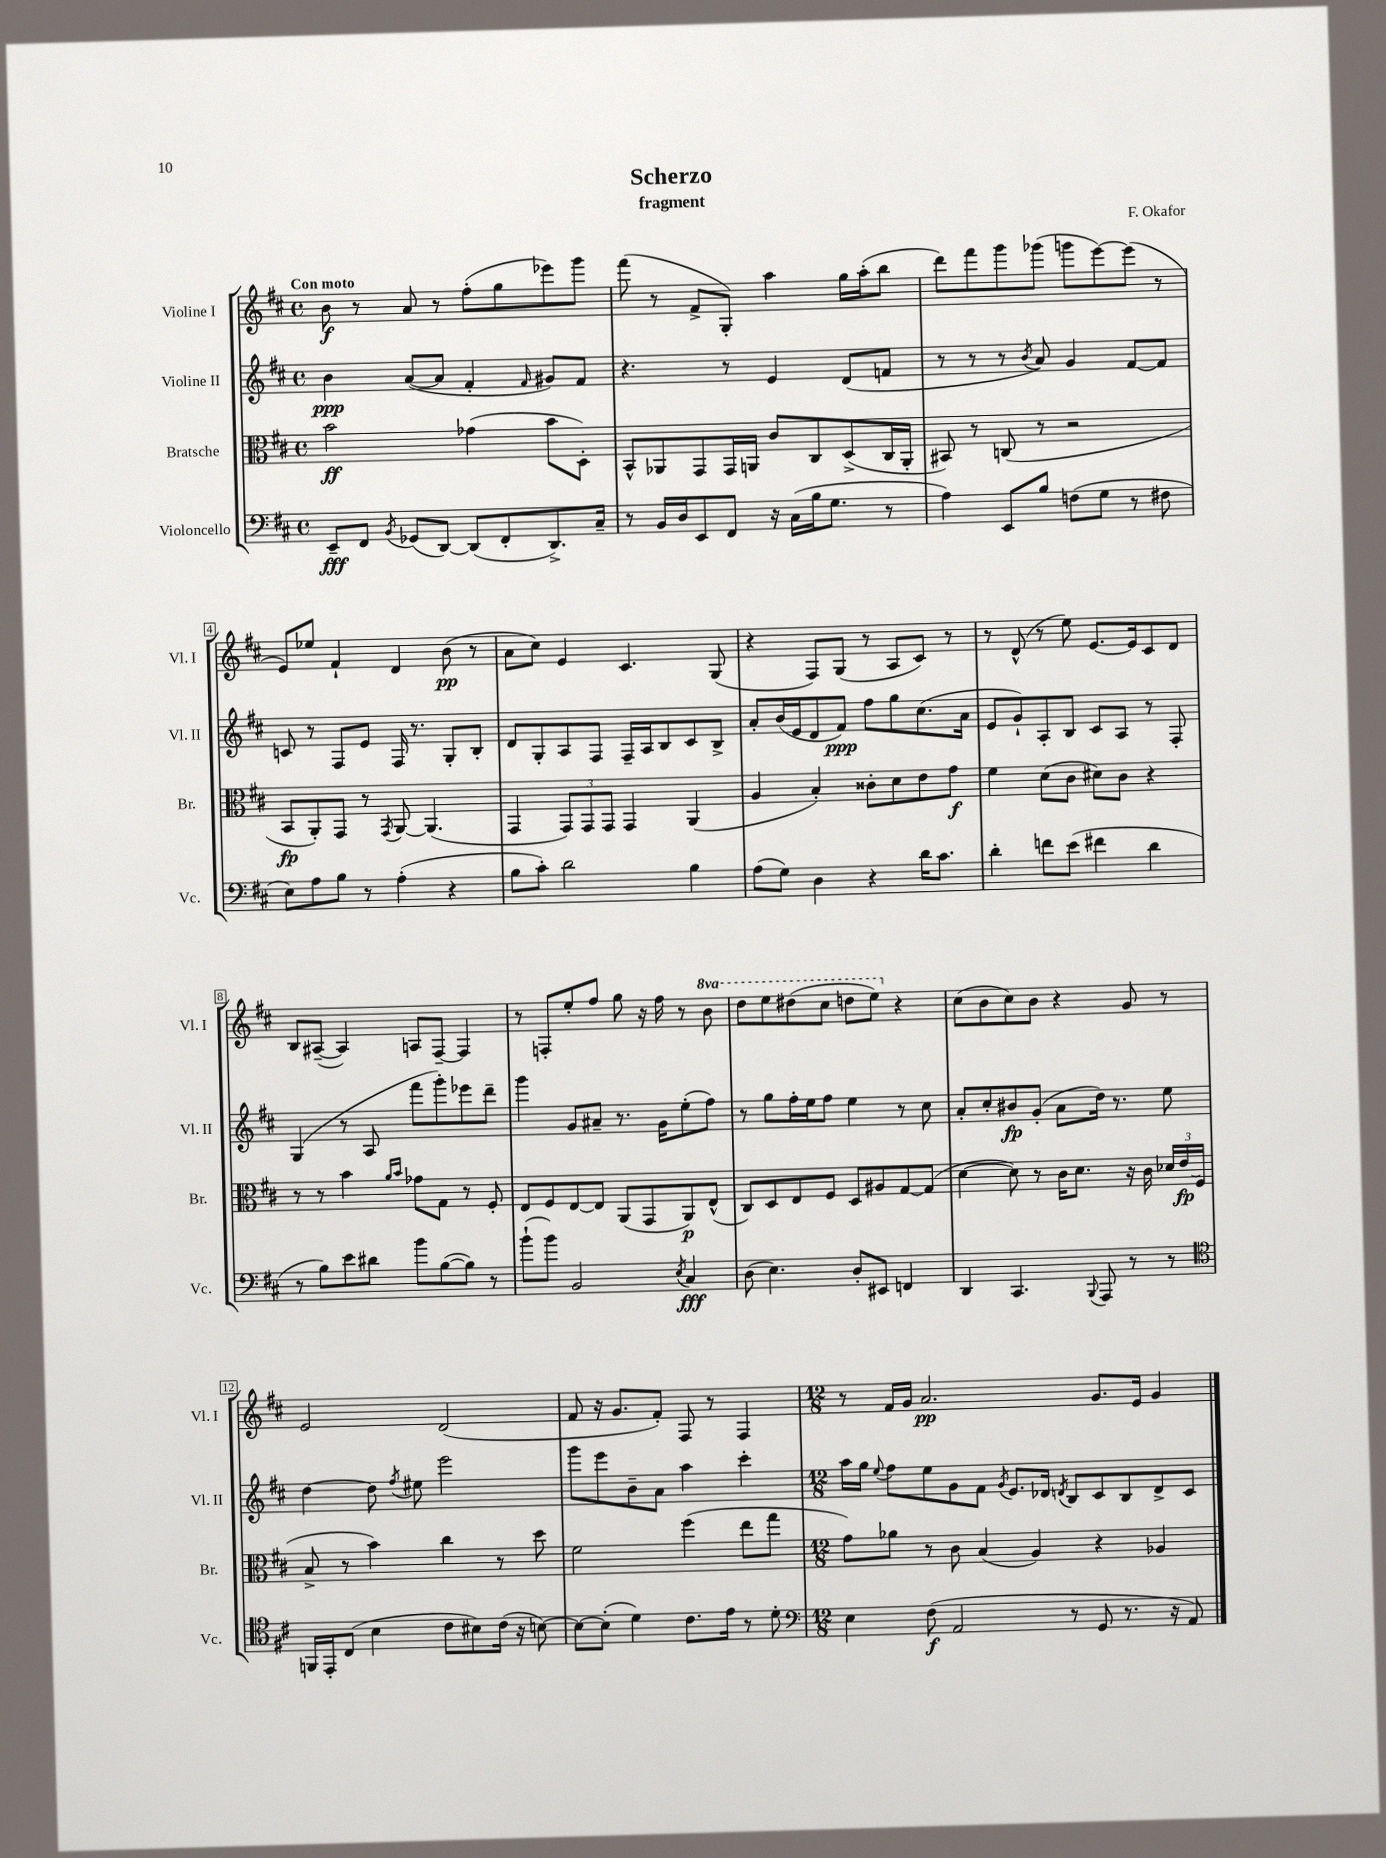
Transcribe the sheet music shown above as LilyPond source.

\header { title = "Scherzo" composer = "F. Okafor" subtitle = "fragment" }
<<
\new StaffGroup <<
\new Staff = "s0" \with { instrumentName = "Violine I" shortInstrumentName = "Vl. I" } {
    \clef treble \key d \major \defaultTimeSignature \time 4/4 \set Staff.ottavationMarkups = #ottavation-simple-ordinals \tempo "Con moto"
    \autoBeamOff b'8\f r8 a'8 r8 fis''8[-.( g''8 ees'''8) g'''8] |
    fis'''8( r8 fis'8[-> g8]-.) a''4 g''16[ a''16-.( b''8] |
    d'''8[) fis'''8 g'''8 ges'''8]( g'''8[ e'''8~) e'''8]( r8 |
    e'8[) ees''8] fis'4-! d'4 b'8\pp( r8 |
    a'8[ cis''8]) e'4 cis'4. g8( |
    r4 fis8[) g8]( r8 a8[ cis'8]) r8 |
    r8 d'8-^( r8 e''8) e'8.[~ e'16 cis'8 d'8] |
    b8[ ais8]~--( ais4) a8[ fis8]~-- fis4 |
    r8 f8[-. e''8-. fis''8] g''8 r16 fis''16 r8 \ottava #1 b''8 |
    d'''8[ e'''8 dis'''8( cis'''8] d'''8[ e'''8]) \ottava #0 r4 |
    cis''8[( b'8 cis''8) b'8] r4 g'8 r8 |
    e'2 d'2( |
    fis'8 r16 g'8.[ fis'8]-.) fis8 r8 fis4 |
    \numericTimeSignature \time 12/8 r8 fis'16[ g'16] a'2.\pp g'8.[ e'16] g'4 \bar "|." |
}
\new Staff = "s1" \with { instrumentName = "Violine II" shortInstrumentName = "Vl. II" } {
    \clef treble \key d \major \defaultTimeSignature \time 4/4
    \autoBeamOff b'4\ppp a'8[~( a'8] fis'4-. \grace { fis'16 } gis'8[) fis'8] |
    r4. r8 e'4 d'8[( f'8] |
    r8 r8 r8 \acciaccatura { b'8 } a'8) g'4 fis'8[~ fis'8] |
    c'8 r8 fis8[ e'8] fis16 r8. g8[-. b8]-. |
    d'8[ g8-. a8 fis8] fis16[-- a16 b8 cis'8 b8]-> |
    a'8[-. b'16( e'16 d'8 fis'8]\ppp) fis''8[ g''8 cis''8.( a'16] |
    e'8[ g'8-!) a8-. b8] cis'8[ a8] r8 fis8-. |
    g4( r8 a8 fis'''8[ g'''8-.) ees'''8 d'''8]-- |
    g'''4 g'8[ ais'8]-- r8. g'16[ e''8-.( fis''8]) |
    r8 g''8[ fis''16-. e''16 fis''8] e''4 r8 cis''8 |
    a'8[-. cis''8-. bis'8\fp g'8]-.( a'8[ d''16]) r8. e''8 |
    d''4~ d''8 \acciaccatura { fis''8 } eis''8 e'''2 |
    g'''8[ e'''8 b'8-- a'8] a''4 cis'''4-. |
    \numericTimeSignature \time 12/8 a''16[ g''16] \appoggiatura { e''8 } fis''8[ e''8 g'8 fis'8] \acciaccatura { g'8 } e'8.[ des'16] \acciaccatura { d'8 } b8[ cis'8 b8 d'8-> cis'8] \bar "|." |
}
\new Staff = "s2" \with { instrumentName = "Bratsche" shortInstrumentName = "Br." } {
    \clef alto \key d \major \defaultTimeSignature \time 4/4
    \autoBeamOff b'2\ff ges'4( b'8[ d8]-.) |
    b,8[-^ aes,8 g,8 g,16 a,16] cis'8[ cis8 d8->( cis16 a,16]-. |
    bis,8) r8 c8( r8 r2 |
    b,8[\fp a,8-.) g,8] r8 \acciaccatura { g,8 } a,8~ a,4.( |
    g,4 \tuplet 3/2 { g,8[) g,8 g,8] } g,4 a,4( |
    a4 b4-.) cisis'8[-. d'8 e'8 g'8]\f |
    fis'4 d'8[( cis'8] dis'8[) cis'8] r4 |
    r8 r8 b'4 \grace { a'16[ b'16] } ges'8[ g8] r8 fis8-. |
    e8[ fis8 e8~ e8] a,8[( g,8 a,8\p) e8]-^( |
    cis8[) d8 e8 fis8] d8[ ais8 g8~ g8]( |
    d'4~ d'8) r8 cis'16[ d'8.] r16 cis'16 \tuplet 3/2 { des'16[ e'16\fp fis16]( } |
    b8-> r8 b'4) cis''4 r8 d''8 |
    fis'2 fis''4( e''8[ g''8] |
    \numericTimeSignature \time 12/8 g'8[) aes'8] r8 cis'8 b4( a4) r4 aes4 \bar "|." |
}
\new Staff = "s3" \with { instrumentName = "Violoncello" shortInstrumentName = "Vc." } {
    \clef bass \key d \major \defaultTimeSignature \time 4/4
    \autoBeamOff e,8[--\fff fis,8] \acciaccatura { b,8 } ges,8[( d,8]~) d,8[( fis,8-. d,8.->) cis16]-- |
    r8 b,16[ d16 e,8 fis,8] r16 cis16[( b16 g8.] r8 |
    a4) e,8[ b8] f8[( g8] r8 fis8 |
    e8[) a8 b8] r8 a4-.( r4 |
    b8[ cis'8]-.) d'2 b4 |
    a8[( g8]) d4 r4 d'16[ cis'8.] |
    d'4-. f'8[ e'8]( fis'4 d'4 |
    r8 b8[) e'8 dis'8] b'8[ b8~( b8]) r8 |
    b'8[-!( b'8]) b,2 \acciaccatura { e8 } cis4\fff |
    d8( e4.) d8[-. eis,8] f,4 |
    d,4 cis,4. \appoggiatura { b,,8 } a,,8 r8 r8 |
    \clef tenor f,16[ e,16-. cis8]( b4 cis'8[ bis8) cis'16]( r16 b8~) |
    b8[~ b8]-.( d'4) cis'8.[ e'16] r8 d'8-. |
    \numericTimeSignature \time 12/8 \clef bass e4 fis8\f( a,2 r8 g,8 r8. r16 a,8) \bar "|." |
}
>>
>>
\layout { \context { \Score \override BarNumber.stencil = #(make-stencil-boxer 0.1 0.3 ly:text-interface::print) } }
